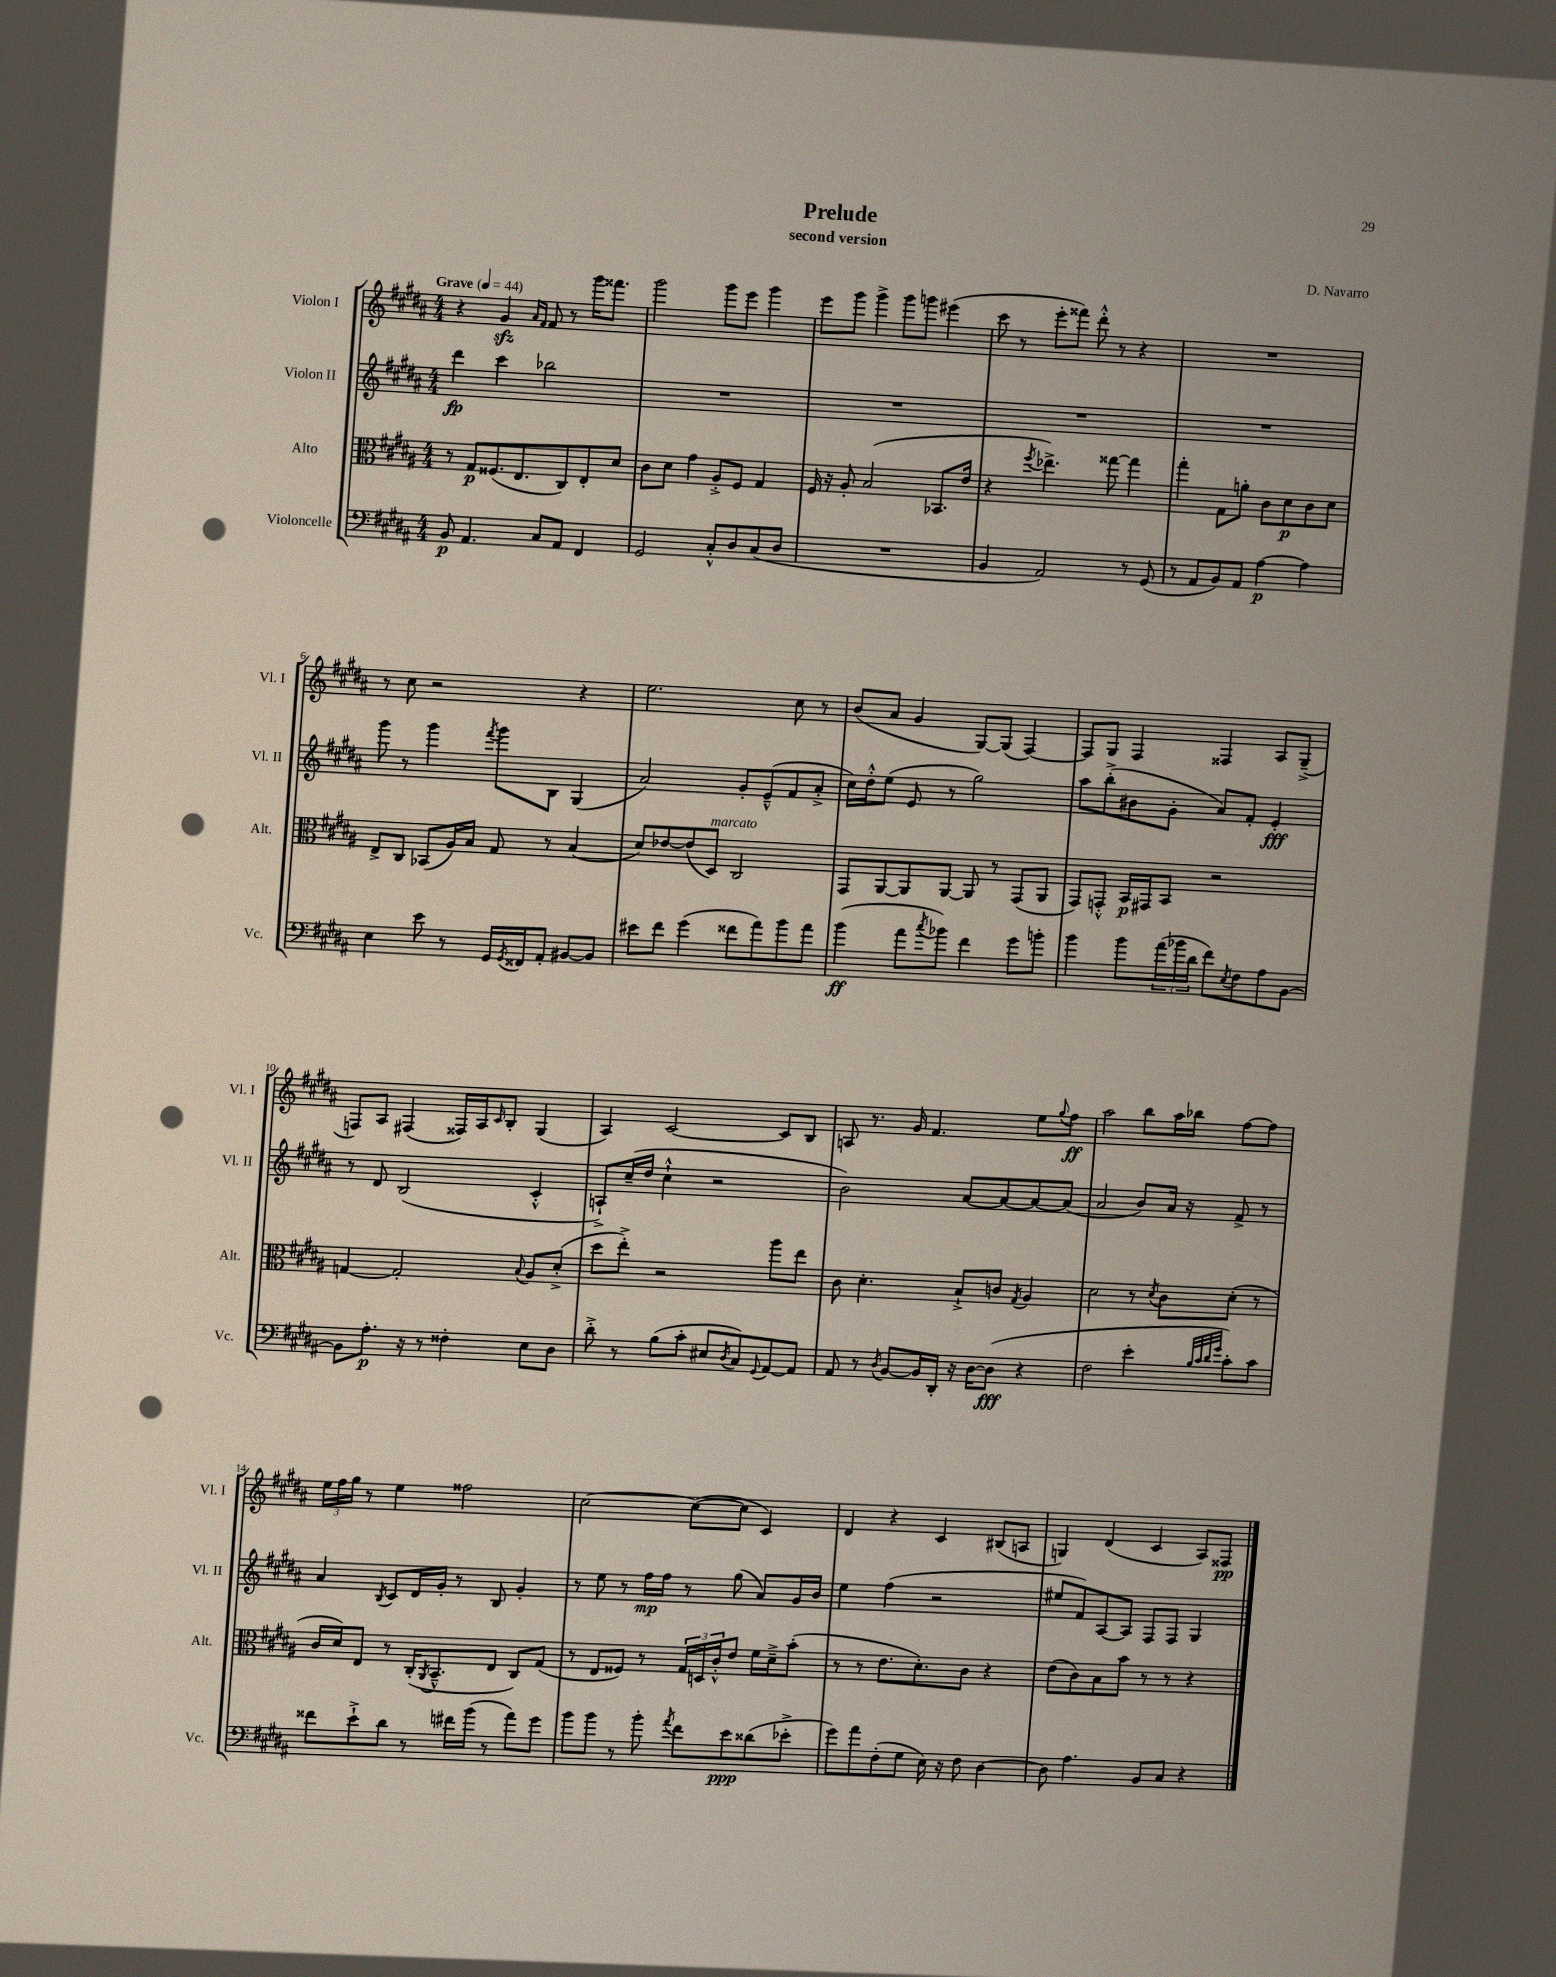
\header { title = "Prelude" composer = "D. Navarro" subtitle = "second version" }
<<
\new StaffGroup <<
\new Staff = "s0" \with { instrumentName = "Violon I" shortInstrumentName = "Vl. I" } {
    \clef treble \key b \major \numericTimeSignature \time 4/4 \tempo "Grave" 4 = 44
    r4 gis'4\sfz \grace { ais'16 fis'16 } fis'8 r8 gis'''16 fisis'''8. |
    gis'''2 gis'''8 e'''8 gis'''4 |
    e'''8 gis'''8 gis'''4-> gis'''8 g'''8 eis'''4( |
    cis'''8 r8 e'''8-. fisis'''8) dis'''8-.-^ r8 r4 |
    R1 |
    r8 cis''8 r2 r4 |
    e''2. cis''8 r8 |
    b'8( ais'8 gis'4 gis8~) gis8( fis4~) |
    fis8 gis8 fis4 fisis4 ais8 gis8--->( |
    f8) ais8 fis4( fisis16) ais16 \grace { cis'16 } b8-. gis4( |
    ais4) cis'2~ cis'8 b8 |
    a8 r8. gis'16 fis'4. e''8 \appoggiatura { gis''8 } fis''8\ff |
    ais''2 b''8 ais''16 bes''16 fis''8~ fis''8 |
    \tuplet 3/2 { e''16 fis''16 gis''16 } r8 e''4 fisis''2 |
    cis''2~ cis''8~( cis''8 cis'4) |
    dis'4 r4 cis'4 bis8( a8 |
    g4) dis'4( cis'4 ais8) fisis8\pp \bar "|." |
}
\new Staff = "s1" \with { instrumentName = "Violon II" shortInstrumentName = "Vl. II" } {
    \clef treble \key b \major \numericTimeSignature \time 4/4
    dis'''4\fp cis'''4 bes''2 |
    R1 |
    R1 |
    R1 |
    R1 |
    gis'''8 r8 gis'''4 \acciaccatura { fis'''8 } gis'''8 b8 gis4( |
    ais'2) gis'8-. e'8---^( fis'8 ais'8-.-> |
    cis''16) dis''16-.-^ e''8( e'8 r8 gis''2) |
    ais''8 b''8-.->( bis'8 gis'8-. ais'8) fis'8-. e'4-.\fff |
    r8 dis'8 b2( cis'4-.-^ |
    a8-!->) cis''16--( dis''16 cis''4-!-^ r2 |
    b'2) ais'8~ ais'8~ ais'8~ ais'8( |
    ais'2 b'8) ais'16 r16 fis'8-> r8 |
    ais'4 \acciaccatura { b8 } cis'8 dis'16 gis'16-. r8 b8 gis'4-. |
    r8 e''8 r8 fis''16\mp fis''16 r8 gis''8( ais'8) gis'16 b'16 |
    e''4 fis''4( r2 |
    eis''8 fis'8) ais8~ ais8 fis8 fis8 gis4 \bar "|." |
}
\new Staff = "s2" \with { instrumentName = "Alto" shortInstrumentName = "Alt." } {
    \clef alto \key b \major \numericTimeSignature \time 4/4
    r8 gis8\p fisis8.( e8. cis8) e8-. dis'8 |
    cis'8 dis'8 gis'4 ais8-.-> fis8 gis4 |
    fis16 r16 ais8-. b2( bes,8. e'16 |
    r4 \acciaccatura { fis''8 } ees''4.->) gisis''8~ gisis''4 |
    gis''4-. gis8 a'8-. cis'8 dis'8\p cis'8 dis'8 |
    e8-> cis8 bes,8( ais16) b16 gis8 r8 b4( |
    dis'8) ees'8~ ees'8( dis8^\markup { \italic "marcato" }) cis2 |
    gis,8 ais,8~ ais,8 ais,8~ ais,8 r8 gis,8( ais,8 |
    gis,8) g,8-.-^ b,16\p gis,16 b,8 r2 |
    g4~ g2-. \appoggiatura { b8 } ais8 dis'8-.->( |
    dis''8 e''8-.->) r2 ais''8 e''8 |
    cis'8 dis'4.-. b8-!-> c'8 \acciaccatura { gis8 } ais4 |
    dis'2 r8 \acciaccatura { dis'8 } cis'8 dis'8-.( r8 |
    cis'16 dis'16) e8 r8 cis16-.( \acciaccatura { ais,8 } b,8.---^ e8 cis8) gis8( |
    r8 e8 fisis8) r8 \tuplet 3/2 { gis16 d16 cis'16-.-^ } e'8 fis'16 dis'16---> b'8-.( |
    r8 r8 e'8. dis'8.-.) cis'8 r4 |
    e'8( cis'8) b8 b'8 r8 r8 r4 \bar "|." |
}
\new Staff = "s3" \with { instrumentName = "Violoncelle" shortInstrumentName = "Vc." } {
    \clef bass \key b \major \numericTimeSignature \time 4/4
    b,8\p ais,4. cis8 ais,8 fis,4 |
    gis,2 cis8-.-^ dis8 cis8( dis8 |
    R1 |
    b,4 ais,2) r8 gis,8( |
    r8 ais,8 b,8) ais,8 ais4~\p ais4 |
    e4 e'8 r8 gis,16 \acciaccatura { gis,8 } fisis,16 ais,8-. bis,8~ bis,8 |
    eis'8 fis'8 gis'4( fisis'8 ais'8) b'8 ais'8 |
    b'4\ff( ais'8 \acciaccatura { cis''8 } bes'8) fis'4 gis'8 b'8-. |
    b'4 b'8 \tuplet 3/2 { ais'16( bes'16 dis'16 } fis'8) \acciaccatura { e8 } fis8 ais8 b,8~ |
    b,8 ais8.-.\p r16 r8 fisis4-. e8 dis8 |
    dis'8-.-> r8 b8( cis'8-. eis8 \acciaccatura { dis8 } cis8) \appoggiatura { gis,8 } ais,8~ ais,8 |
    ais,8 r8 \acciaccatura { dis8 } b,8~ b,16 dis,16-. r16 dis16~ dis8\fff( r4 |
    fis2 e'4-. \grace { b32 cis'32 dis'32 gis'32 } cis'8-.) cis'8 |
    fisis'8 e'8-!-> dis'8 r8 fis'16 b'16( r8 ais'8) gis'8 |
    b'8 b'8 r8 b'8-. \acciaccatura { ais'8 } fis'8 e'8\ppp disis'8( ees'8-.-> |
    gis'8) ais'8 fis8-.( gis8 e16) r16 fis8 dis4~ |
    dis8 ais4. b,8 cis8 r4 \bar "|." |
}
>>
>>
